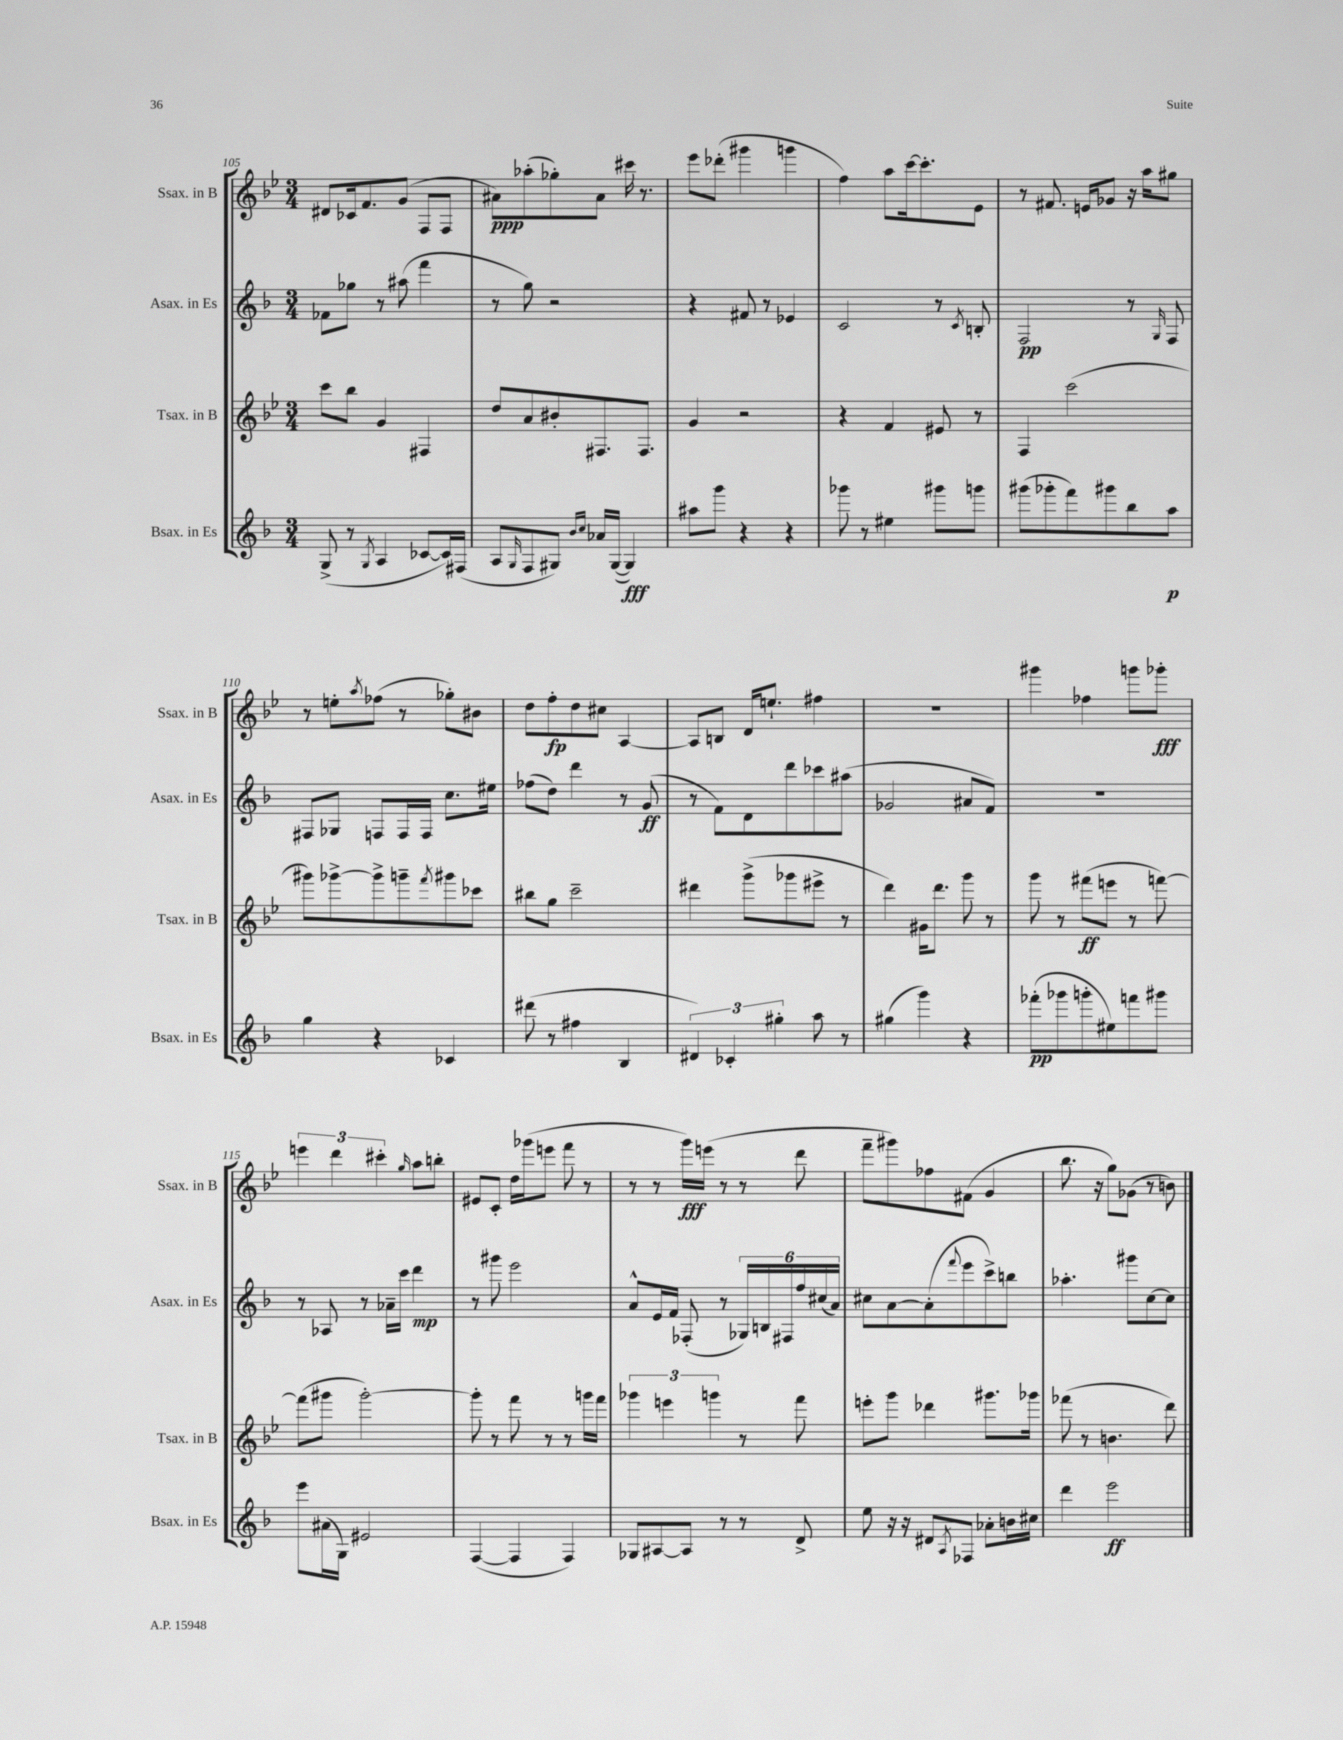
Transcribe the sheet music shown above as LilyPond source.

<<
\new StaffGroup <<
\new Staff = "s0" \with { instrumentName = "Ssax. in B" shortInstrumentName = "Ssax. in B" } {
    \clef treble \key bes \major \numericTimeSignature \time 3/4
    dis'8 ces'16 f'8. g'8( f8 f8 |
    ais'8\ppp) aes''8-.( ges''8-.) ais'8 cis'''16 r8. |
    ees'''8 des'''8-.( gis'''4 g'''4 |
    f''4) a''8 c'''16~ c'''8.-. ees'8 |
    r8 fis'8. e'16 ges'8 r16 a''16 gis''8 |
    r8 e''8-. \acciaccatura { a''8 } fes''8( r8 ges''8-.) bis'8 |
    d''8 f''8-.\fp d''8 cis''8 a4~ |
    a8 b8 d'16 e''8.-! fis''4 |
    r2. |
    gis'''4 fes''4 g'''8 ges'''8-.\fff |
    \tuplet 3/2 { e'''4 d'''4 cis'''4-. } \grace { g''16 } a''8 b''8-. |
    eis'8 c'8-. d''16 ges'''16( e'''8 f'''8 r8 |
    r8 r8 g'''16\fff) e'''16( r8 r8 d'''8 |
    f'''8-- gis'''8) fes''8 fis'8( g'4 |
    bes''8. r16 g''8) ges'8( r8 b'8) \bar "|." |
}
\new Staff = "s1" \with { instrumentName = "Asax. in Es" shortInstrumentName = "Asax. in Es" } {
    \clef treble \key f \major \numericTimeSignature \time 3/4
    fes'8 ges''8 r8 ais''8( f'''4 |
    r8 g''8) r2 |
    r4 fis'8 r8 ees'4 |
    c'2 r8 \acciaccatura { c'8 } b8-. |
    f2\pp r8 \grace { g16 } f8 |
    fis8 ges8 f8 f16 f16 c''8. eis''16 |
    fes''8( d''8) d'''4 r8 g'8\ff( |
    r8 f'8) d'8 d'''8 ces'''8 ais''8( |
    ges'2 ais'8 f'8) |
    R2. |
    r8 aes8 r8 aes'16-- c'''16 d'''4\mp |
    r8 gis'''8 e'''2 |
    a'8-^ e'16 f'16 fes8-.( r8 \tuplet 6/4 { ges16) b16 fis16 f''16 cis''16( a'16) } |
    cis''8 a'8~ a'8-.( \appoggiatura { f'''8 } e'''8 c'''8->) b''8 |
    aes''4.-. gis'''8 c''8~ c''8 \bar "|." |
}
\new Staff = "s2" \with { instrumentName = "Tsax. in B" shortInstrumentName = "Tsax. in B" } {
    \clef treble \key bes \major \numericTimeSignature \time 3/4
    c'''8 bes''8 g'4 fis4 |
    d''8 a'8 bis'8-. fis8. fis8. |
    g'4 r2 |
    r4 f'4 eis'8 r8 |
    f4 c'''2( |
    gis'''8) ges'''8~-> ges'''8-> g'''8-- \acciaccatura { f'''8 } gis'''8 ces'''8 |
    bis''8 g''8 c'''2-- |
    dis'''4 g'''8->( ges'''8 eis'''8-> r8 |
    d'''4) gis'16 d'''8. g'''8 r8 |
    g'''8 r8 fis'''8\ff( e'''8 r8 f'''8~) |
    f'''8( gis'''8 gis'''2~-.) |
    gis'''8-. r8 f'''8 r8 r8 g'''16 f'''16 |
    \tuplet 3/2 { ges'''4 e'''4 g'''4 } r8 f'''8 |
    e'''8-. g'''8 des'''4 gis'''8. ges'''16 |
    fes'''8( r8 b'4. d'''8) \bar "|." |
}
\new Staff = "s3" \with { instrumentName = "Bsax. in Es" shortInstrumentName = "Bsax. in Es" } {
    \clef treble \key f \major \numericTimeSignature \time 3/4
    g8->( r8 \acciaccatura { g8 } a4 ces'8~ ces'16) fis16( |
    a8 \grace { g16 } f8 gis8) \grace { bes'16 c''16 } aes'16 gis16~( gis4\fff) |
    ais''8 g'''8 r4 r4 |
    ges'''8 r8 eis''4 gis'''8 g'''8 |
    gis'''8( ges'''8-. f'''8) gis'''8 bes''8 a''8\p |
    g''4 r4 ces'4 |
    dis'''8( r8 fis''4 bes4 |
    \tuplet 3/2 { dis'4) ces'4-. gis''4-. } a''8 r8 |
    gis''4( g'''4) r4 |
    fes'''8-.\pp( ges'''8 g'''8-. eis''8) f'''8 gis'''8 |
    e'''8 ais'16( g16) eis'2 |
    f4~( f4 f4) |
    ges8 ais8~ ais8 r8 r8 d'8-> |
    e''8 r16 r16 dis'8 \acciaccatura { a8 } fes8 aes'8-. b'16 cis''16 |
    d'''4 e'''2\ff \bar "|." |
}
>>
>>
\layout { \context { \Score currentBarNumber = #105 } }
